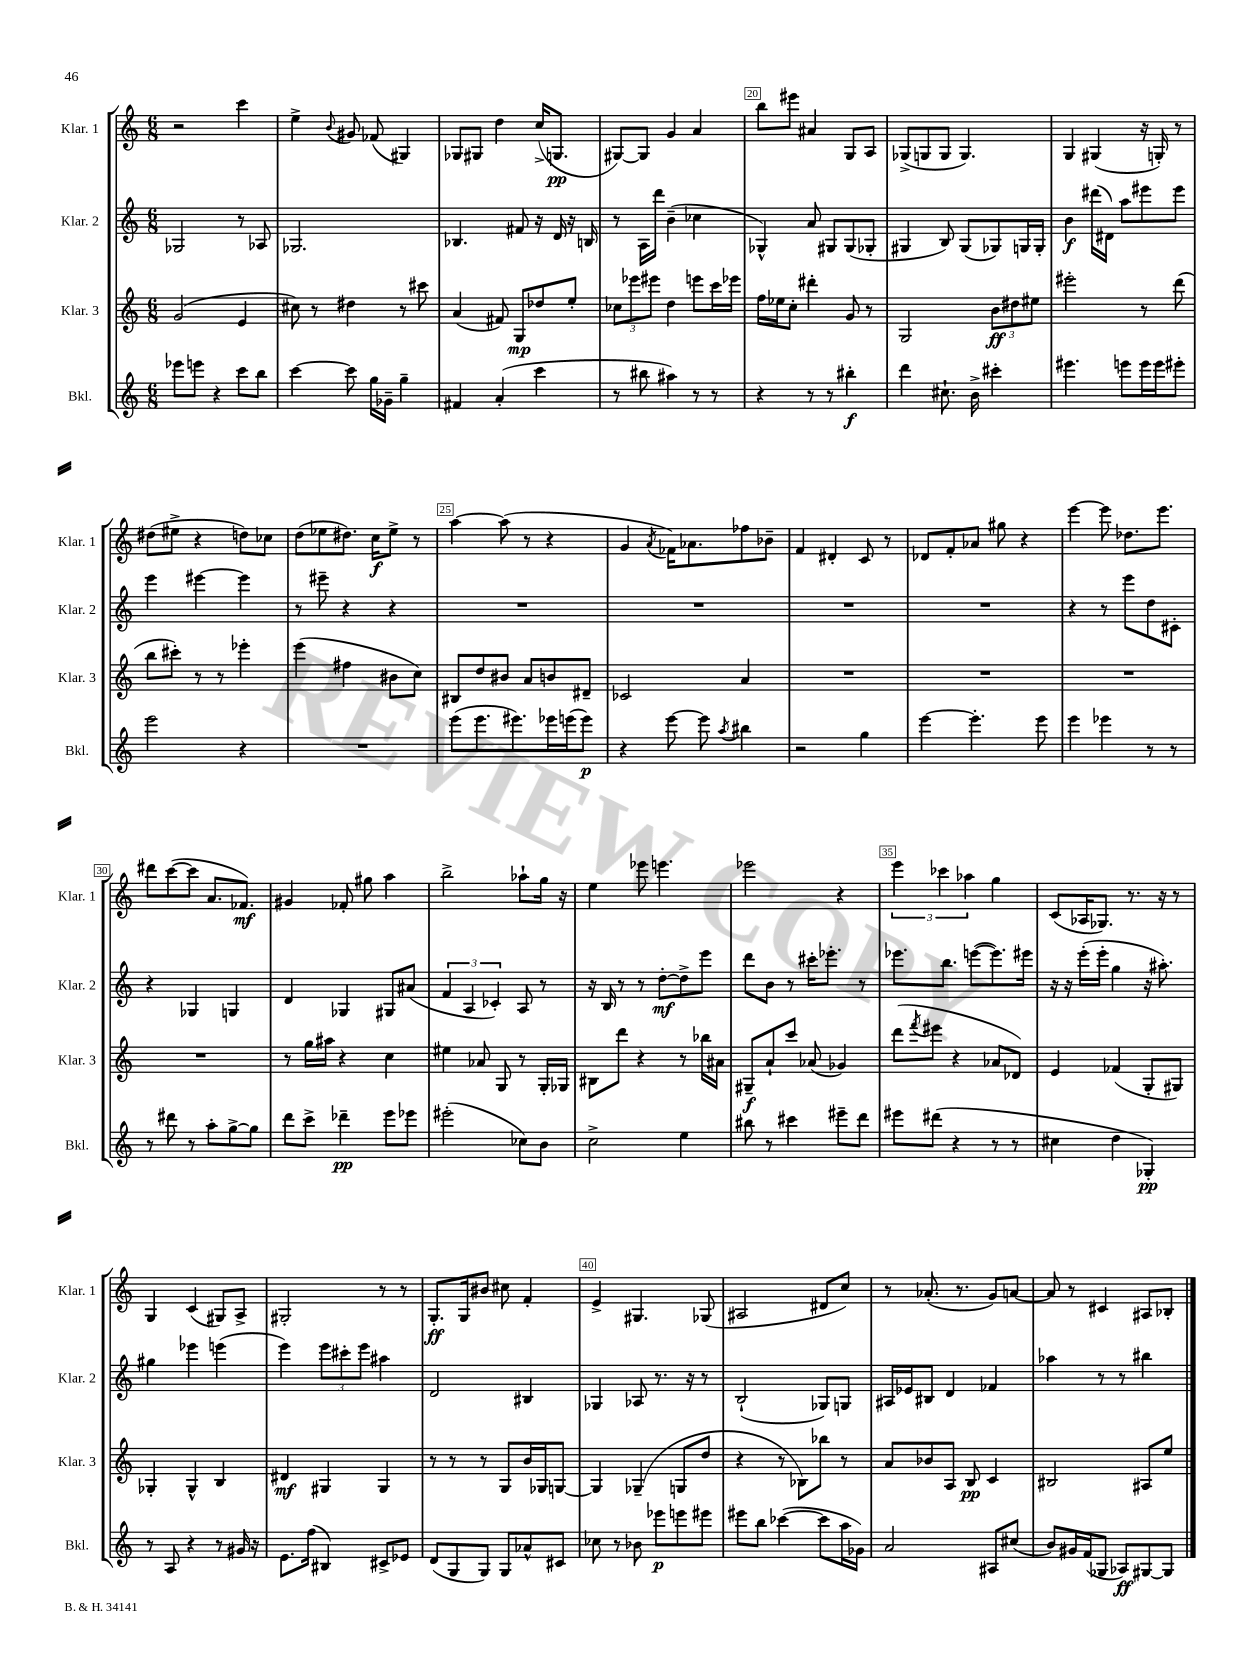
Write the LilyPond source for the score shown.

<<
\new StaffGroup <<
\new Staff = "s0" \with { instrumentName = "Klar. 1" shortInstrumentName = "Klar. 1" } {
    \clef treble \key c \major \numericTimeSignature \time 6/8
    r2 c'''4 |
    e''4-> \appoggiatura { b'8 } gis'8 fes'8( gis4) |
    ges8 gis8 d''4 c''16->( g8.\pp |
    gis8~) gis8 g'4 a'4 |
    b''8 eis'''8 ais'4 g8 a8 |
    ges8->( g8 g8 g4.) |
    g4 gis4( r16 g16-.) r8 |
    dis''8( eis''8-> r4 d''8) ces''8 |
    d''8( ees''8 dis''8.) c''16\f ees''8-> r8 |
    a''4~ a''8( r8 r4 |
    g'4 \acciaccatura { a'8 } fes'16) aes'8. fes''8 bes'8-- |
    f'4 dis'4-. c'8 r8 |
    des'8 f'8-. aes'8 gis''8 r4 |
    e'''4~ e'''8 des''8. e'''8. |
    dis'''8 c'''8~( c'''8 a'8. fes'8.\mf) |
    gis'4 fes'8-. gis''8 a''4 |
    b''2-> aes''8-! g''16 r16 |
    e''4 ees'''8 e'''4. |
    ees'''2 r4 |
    \tuplet 3/2 { e'''4 ces'''4 aes''4 } g''4 |
    c'8( aes16 ges8.) r8. r16 r8 |
    g4 c'4( gis8) a8-> |
    gis2-. r8 r8 |
    g8.-.\ff g16 bis'8 cis''8 f'4-. |
    e'4-> gis4. ges8( |
    ais2 dis'8 c''8) |
    r8 aes'8.-.( r8. g'8) a'8~ |
    a'8 r8 cis'4 ais8 bes8-. \bar "|." |
}
\new Staff = "s1" \with { instrumentName = "Klar. 2" shortInstrumentName = "Klar. 2" } {
    \clef treble \key c \major \numericTimeSignature \time 6/8
    ges2 r8 aes8 |
    ges2. |
    bes4. fis'8 r16 d'16 r16 b16 |
    r8 a16 d'''16 b'4--( ces''4 |
    ges4-^) a'8 gis8 gis8( ges8-. |
    gis4 b8) gis8( ges8) g16 g16-. |
    b'4\f dis'''16( dis'16) a''8 eis'''8 eis'''8 |
    e'''4 eis'''4~ eis'''4 |
    r8 eis'''8-- r4 r4 |
    R2. |
    R2. |
    R2. |
    R2. |
    r4 r8 e'''8 d''8 cis'8-. |
    r4 ges4 g4 |
    d'4 ges4 gis8 ais'8( |
    \tuplet 3/2 { f'4 a4 ces'4-.) } a8 r8 |
    r16 b16 r8 r8 d''8~-.\mf d''8-> e'''8 |
    d'''8 b'8 r8 cis'''16-. ees'''8.-. r8 |
    ees'''8. b''8. e'''8~( e'''8.) eis'''16 |
    r16 r16 e'''16-.( e'''16-. g''4 r16 ais''8.-.) |
    gis''4 ees'''4 e'''4( |
    e'''4) \tuplet 3/2 { e'''8 cis'''8-. e'''8 } ais''4 |
    d'2 bis4 |
    ges4 aes8 r8. r16 r8 |
    b2-!( ges8) g8 |
    ais16 ees'16 bis8 d'4 fes'4 |
    aes''4 r8 r8 bis''4 \bar "|." |
}
\new Staff = "s2" \with { instrumentName = "Klar. 3" shortInstrumentName = "Klar. 3" } {
    \clef treble \key c \major \numericTimeSignature \time 6/8
    g'2( e'4 |
    cis''8) r8 dis''4 r8 cis'''8 |
    a'4( fis'8) g8\mp des''8 e''8-. |
    \tuplet 3/2 { ces''8 ees'''8 eis'''8 } d''4 e'''8 c'''16 ees'''16 |
    f''16 ees''16 c''8-. dis'''4-. g'8 r8 |
    g2 \tuplet 3/2 { b'8\ff dis''8 eis''8 } |
    eis'''2-. r8 d'''8( |
    b''8 cis'''8-.) r8 r8 ees'''4-. |
    e'''4( fis''4 bis'8 c''8) |
    bis8 d''8 bis'8 a'8 b'8 dis'8-- |
    ces'2 a'4 |
    R2. |
    R2. |
    R2. |
    R2. |
    r8 g''16 ais''16 r4 c''4 |
    eis''4 aes'8 g8 r8 g16-. ges16 |
    bis8 d'''8 r4 r8 bes''16 ais'16 |
    gis8--\f a'8-! c'''8 aes'8( ges'4) |
    d'''8( \acciaccatura { f'''8 } eis'''8 r4 aes'8 des'8) |
    e'4 fes'4( g8-. gis8) |
    ges4-. ges4-^ b4 |
    dis'4\mf gis4 gis4 |
    r8 r8 r8 g8 b'16 ges16 g8~ |
    g4 ges4--( g8 d''8 |
    r4 r8 bes8) bes''8 r8 |
    a'8 bes'8 a8 b8\pp c'4 |
    bis2 ais8 e''8 \bar "|." |
}
\new Staff = "s3" \with { instrumentName = "Bkl." shortInstrumentName = "Bkl." } {
    \clef treble \key c \major \numericTimeSignature \time 6/8
    ees'''8 e'''8 r4 c'''8 b''8 |
    c'''4~ c'''8 g''16 ges'16-- g''4-- |
    fis'4 a'4-.( c'''4 |
    r8 bis''8 ais''4) r8 r8 |
    r4 r8 r8 bis''4-.\f |
    d'''4 cis''8.-! b'16-> cis'''4-. |
    eis'''4. e'''8 e'''16 e'''16 eis'''8-. |
    e'''2 r4 |
    R2. |
    e'''8( e'''8. eis'''8.) ees'''16 e'''16( e'''8\p) |
    r4 e'''8~ e'''8 \acciaccatura { a''8 } bis''4 |
    r2 g''4 |
    e'''4~ e'''4.-. e'''8 |
    e'''4 ees'''4 r8 r8 |
    r8 dis'''8 r8 a''8-. g''8~-> g''8 |
    d'''8 c'''8-> des'''4--\pp e'''8 ees'''8 |
    eis'''2-.( ces''8) b'8 |
    c''2-> e''4 |
    bis''8 r8 cis'''4 eis'''8-- d'''8 |
    eis'''8 dis'''8( r4 r8 r8 |
    cis''4 d''4 ges4-.\pp) |
    r8 a8 r4 r8 gis'16 r16 |
    e'8. f''16( bis4) cis'8-> ees'8 |
    d'8( g8 g8) g8 aes'8-^ cis'8 |
    ces''8 r8 bes'8 ees'''8\p e'''8 eis'''8 |
    eis'''8 b''8 ces'''4~( ces'''8 a''16 ges'16) |
    a'2 ais8 cis''8( |
    b'8) gis'16 f'16( ges8 aes8\ff) gis8~ gis8 \bar "|." |
}
>>
>>
\layout { \context { \Score currentBarNumber = #16 \override BarNumber.break-visibility = ##(#f #t #t) barNumberVisibility = #(every-nth-bar-number-visible 5) \override BarNumber.stencil = #(make-stencil-boxer 0.1 0.3 ly:text-interface::print) } }
